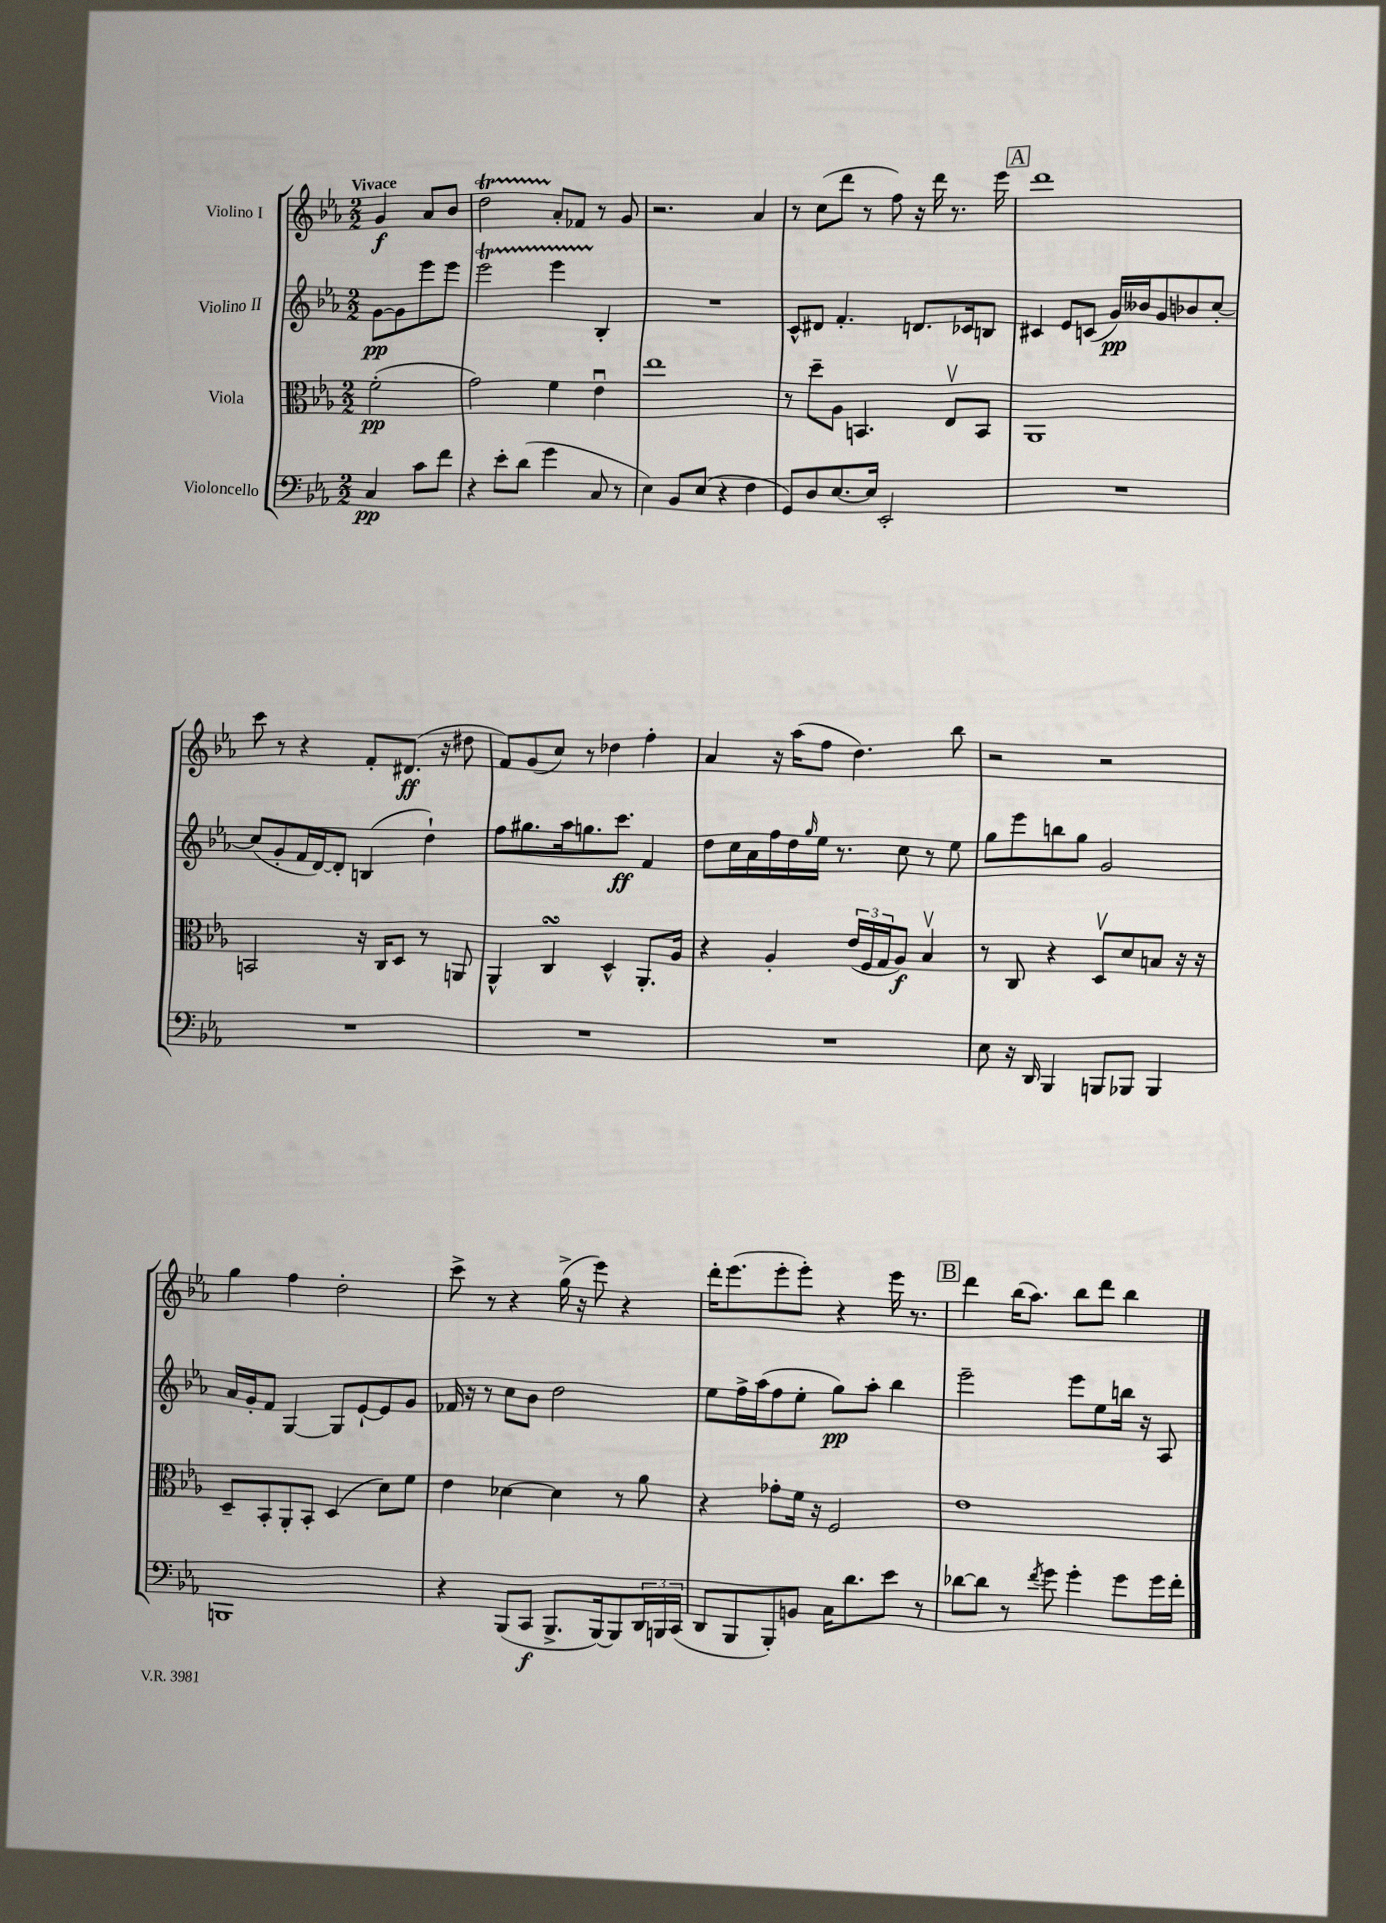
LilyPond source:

<<
\new StaffGroup <<
\new Staff = "s0" \with { instrumentName = "Violino I" } {
    \clef treble \key ees \major \numericTimeSignature \time 2/2 \partial 2 \tempo "Vivace"
    g'4\f aes'8 bes'8 |
    d''2\startTrillSpan aes'8-.\stopTrillSpan fes'8 r8 g'8 |
    r2. aes'4 |
    r8 c''8( d'''8 r8 f''8) r16 d'''16 r8. ees'''16 |
    \mark \markup { \box "A" } d'''1 |
    c'''8 r8 r4 f'8-. dis'8.\ff( r16 dis''8 |
    f'8) g'8( c''8) r8 des''4 f''4-. |
    aes'4 r16 aes''16( f''8 d''4.) bes''8 |
    r2 r2 |
    g''4 f''4 d''2-. |
    c'''8-> r8 r4 g''16->( r16 ees'''8) r4 |
    d'''16-. ees'''8.( ees'''8-. ees'''8-.) r4 ees'''16 r8. |
    \mark \markup { \box "B" } d'''4 bes''16( aes''8.) bes''8 d'''8 bes''4 \bar "|." |
}
\new Staff = "s1" \with { instrumentName = "Violino II" } {
    \clef treble \key ees \major \numericTimeSignature \time 2/2 \partial 2
    g'8~\pp g'8 ees'''8 ees'''8 |
    ees'''2\startTrillSpan ees'''4 bes4-.\stopTrillSpan |
    R1 |
    c'8-^ dis'8 f'4.-. d'8. ces'16 b8 |
    \mark \markup { \box "A" } cis'4 ees'8 c'8( g'16\pp) beses'16 g'8 bes'8 c''8~-. |
    c''8( g'8-. f'16 d'16~) d'8-. b4( d''4-!) |
    f''8 gis''8. aes''16 g''8. c'''8.\ff f'4 |
    d''8 c''16 aes'16 f''16 d''16 \grace { g''16 } ees''16 r8. c''8 r8 ees''8 |
    g''8 ees'''8 b''8 g''8 g'2 |
    aes'16 g'16-. f'8 g4~ g8 ees'8~-! ees'8 g'8 |
    fes'16 r16 r8 c''8 bes'8 d''2 |
    ees''8 f''16-> aes''16( f''8 ees''8-. g''8\pp) aes''8-. bes''4 |
    \mark \markup { \box "B" } ees'''2-- ees'''8 ees''8 b''16 r16 aes8 \bar "|." |
}
\new Staff = "s2" \with { instrumentName = "Viola" } {
    \clef alto \key ees \major \numericTimeSignature \time 2/2 \partial 2
    f'2-.\pp( |
    g'2) f'4 ees'4\downbow |
    ees''1 |
    r8 d''8-- aes8 b,4. ees8\upbow b,8 |
    \mark \markup { \box "A" } aes,1 |
    b,2 r16 c16 d8 r8 a,8 |
    aes,4-^ c4\turn d4-^ aes,8.-. aes16 |
    r4 aes4-. \tuplet 3/2 { ees'16( f16 g16 } aes8\f) bes4\upbow |
    r8 c8 r4 d8\upbow d'8 b8 r16 r16 |
    d8-- bes,8-. aes,8-. bes,8-. d4( d'8) f'8 |
    ees'4 des'4~ des'4 r8 aes'8 |
    r4 ges'8-. f'16 r16 f2 |
    \mark \markup { \box "B" } ees'1 \bar "|." |
}
\new Staff = "s3" \with { instrumentName = "Violoncello" } {
    \clef bass \key ees \major \numericTimeSignature \time 2/2 \partial 2
    c4\pp c'8 f'8 |
    r4 ees'8-. d'8( g'4 c8 r8 |
    ees4) bes,8 ees8( r4 f4 |
    g,8) d8 ees8.~ ees16 ees,2-. |
    \mark \markup { \box "A" } R1 |
    R1 |
    R1 |
    R1 |
    ees8 r16 d,16 bes,,4 b,,8 bes,,8 bes,,4 |
    b,,1 |
    r4 bes,,8( c,8\f bes,,8.-> bes,,16~) bes,,8 \tuplet 3/2 { d,16 b,,16 c,16( } |
    d,8 bes,,8 bes,,8-.) b,8 c16 d'8. ees'8 r8 |
    \mark \markup { \box "B" } des'8~ des'8 r8 \acciaccatura { f'8 } g'8 g'4-. g'8 g'16 f'16-. \bar "|." |
}
>>
>>
\layout { \context { \Score \remove "Bar_number_engraver" } }
